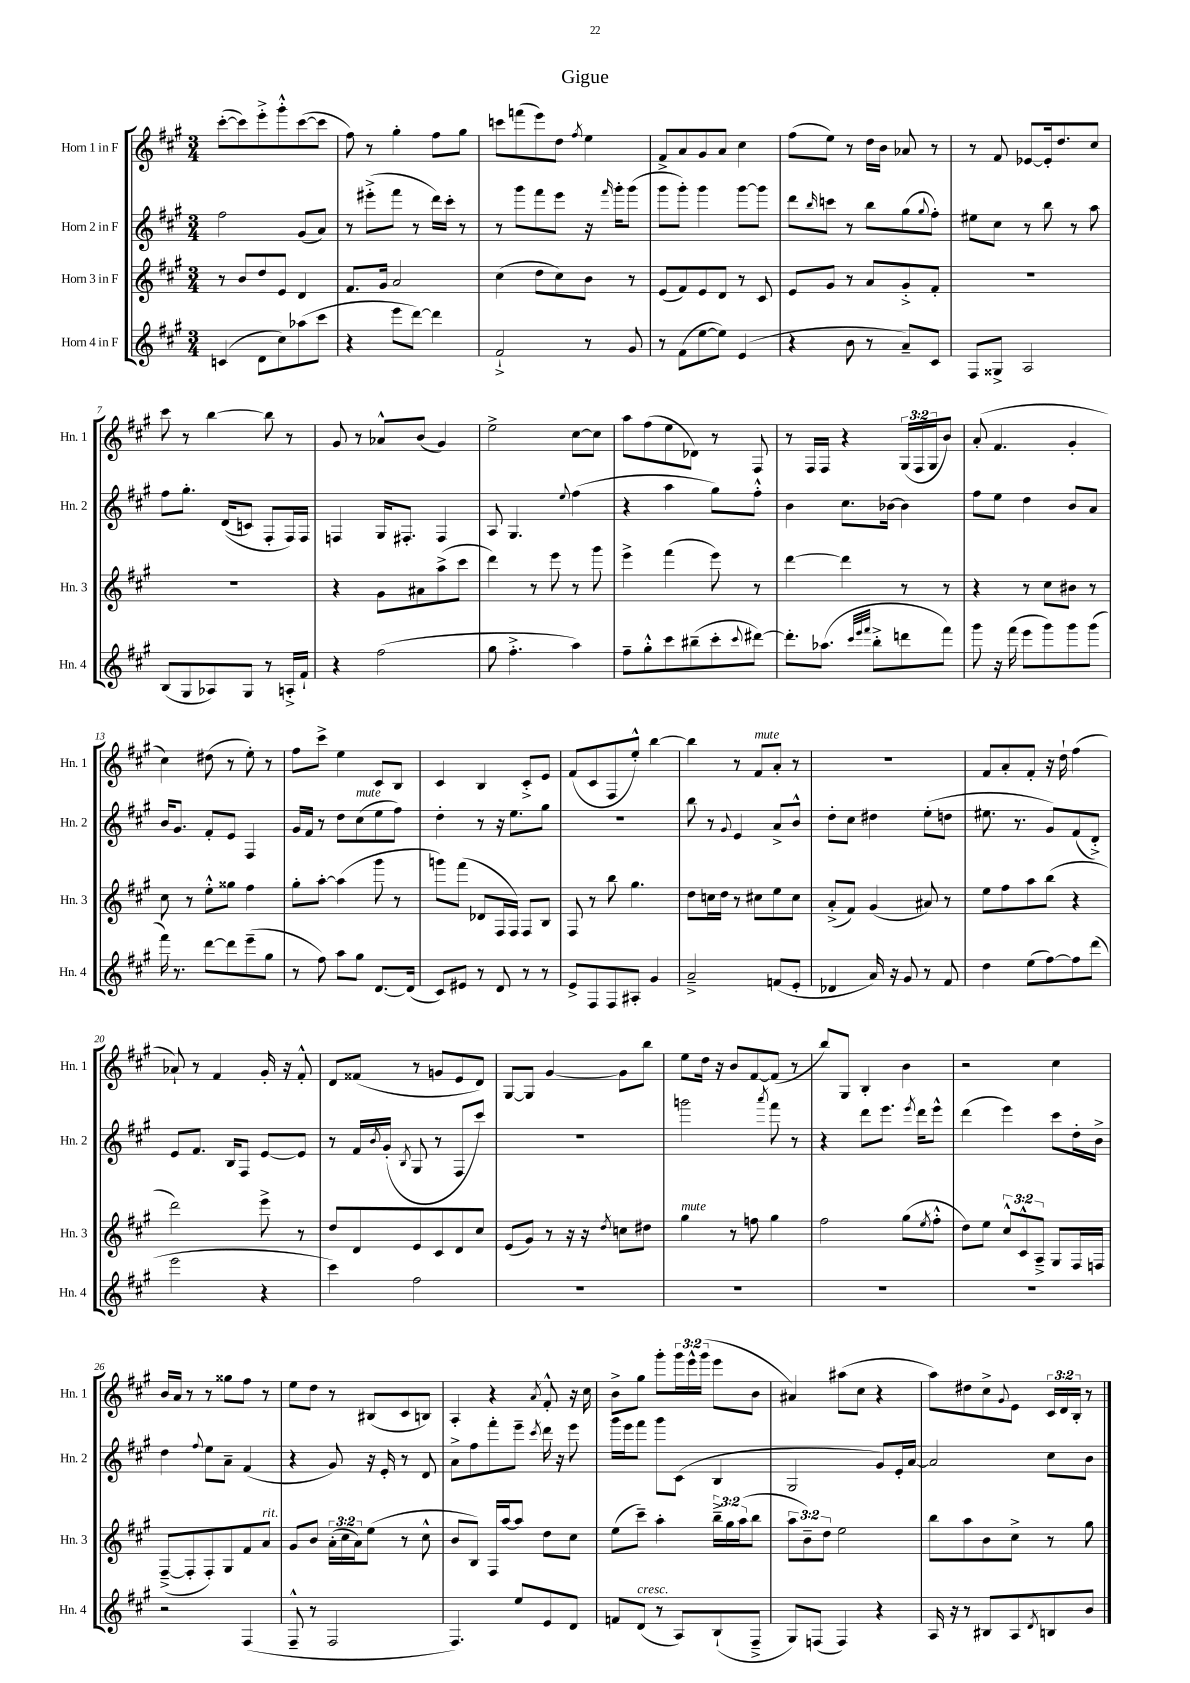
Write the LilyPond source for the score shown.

\header { title = "Gigue" }
<<
\new StaffGroup <<
\new Staff = "s0" \with { instrumentName = "Horn 1 in F" shortInstrumentName = "Hn. 1" } {
    \clef treble \key a \major \numericTimeSignature \time 3/4 \override Staff.TupletNumber.text = #tuplet-number::calc-fraction-text
    cis'''8~-.( cis'''8) e'''8-.-> gis'''8-.-^ cis'''8~( cis'''8 |
    fis''8) r8 gis''4-. fis''8 gis''8 |
    c'''8 f'''8( e'''8) d''8 \acciaccatura { fis''8 } e''4 |
    fis'8-> a'8 gis'8 a'8 cis''4 |
    fis''8( e''8) r8 d''16 b'16 aes'8 r8 |
    r8 fis'8 ees'8~ ees'16-. d''8. cis''8 |
    cis'''8 r8 b''4~ b''8 r8 |
    gis'8 r8 aes'8-^ b'8( gis'4) |
    e''2-> cis''8~ cis''8 |
    a''8 fis''8( e''8 des'8) r8 fis8 |
    r8 fis16 fis16 r4 \tuplet 3/2 { gis16( fis16 gis16 } b'8) |
    a'8-.( fis'4. gis'4-. |
    cis''4) dis''8( r8 e''8-.) r8 |
    fis''8 cis'''8-> e''4 cis'8 b8 |
    cis'4 b4 cis'8-.-> e'8 |
    fis'8( cis'8 fis8 e''8-.-^) b''4~ |
    b''4 r8 fis'8^\markup { \italic "mute" } a'8-. r8 |
    R2. |
    fis'8 a'8-. fis'8-. r16 d''16-! fis''4( |
    aes'8-!) r8 fis'4 gis'16-. r16 fis'8-.-^ |
    d'8 fisis'8( r8 g'8 e'8 d'8) |
    gis8~ gis8 gis'4~ gis'8 b''8 |
    e''8 d''16 r16 b'8 fis'8~ fis'8( r8 |
    b''8) gis8 b4-. b'4 |
    r2 cis''4 |
    b'16 a'16 r8 r8 gisis''8 fis''8 r8 |
    e''8 d''8 r8 bis8( cis'8 b8) |
    a4-. r4 \acciaccatura { a'8 } fis'8-.-^ r16 cis''16 |
    b'8-> gis''8 gis'''8-. \tuplet 3/2 { gis'''16 e'''16-^ gis'''16( } e'''8 b'8 |
    ais'4) ais''8( cis''8 r4 |
    a''8) dis''8 cis''8-> \appoggiatura { gis'8 } e'8 \tuplet 3/2 { cis'16 d'16 b16-. } r8 \bar "|." |
}
\new Staff = "s1" \with { instrumentName = "Horn 2 in F" shortInstrumentName = "Hn. 2" } {
    \clef treble \key a \major \numericTimeSignature \time 3/4
    fis''2 gis'8( a'8) |
    r8 eis'''8-.->( fis'''8 r8 d'''16) cis'''16-. r8 |
    r8 gis'''8 fis'''8 e'''8 r16 \grace { fis'''16 } gis'''16-. gis'''8( |
    gis'''8 gis'''8-.) gis'''4 gis'''8~ gis'''8 |
    d'''8 \grace { b''16 } c'''8 r8 b''8 gis''8( \appoggiatura { gis''8 } fis''8-.) |
    eis''8 cis''8 r8 b''8 r8 a''8 |
    fis''8 gis''8.-. d'16(\( c'8) fis8-. fis16\) fis16 |
    f4 gis16 fis8.-. fis4 |
    a8 gis4. \appoggiatura { e''8 } fis''4( |
    r4 a''4 gis''8) fis''8-.-^ |
    b'4 cis''8. bes'16~ bes'4 |
    fis''8 e''8 d''4 b'8 a'8 |
    b'16 gis'8. fis'8-. e'8 fis4 |
    gis'16 fis'16 r8 d''8 cis''8^\markup { \italic "mute" }( e''8 fis''8) |
    d''4-. r8 r16 e''8. gis''8 |
    R2. |
    b''8 r8 \appoggiatura { gis'8 } e'4 a'8-> b'8-^ |
    d''8-. cis''8 dis''4 e''8-.( d''8 |
    eis''8. r8. gis'8) fis'8( d'8-.->) |
    e'8 fis'8. b16 fis8 e'8~ e'8 |
    r8 fis'16 \acciaccatura { b'8 } gis'16-.( \acciaccatura { b8 } gis8 r8 fis8 cis'''8) |
    R2. |
    g'''2 \acciaccatura { a'''8 } fis'''8 r8 |
    r4 d'''8 e'''8. \acciaccatura { e'''8 } d'''16 e'''8-^ |
    d'''4( e'''4) cis'''8 d''16-. b'16-> |
    d''4 \appoggiatura { fis''8 } e''8 a'8-- fis'4( |
    r4 gis'8) r16 e'16-. r8 d'8 |
    a'8-> fis''8 fis'''8-. e'''8-- \acciaccatura { cis'''8 } d'''16 r16 e'''8 |
    gis'''16 e'''16 fis'''8 gis'''8 cis'8( b4 |
    gis2 gis'8) e'16-. a'16~ |
    a'2 cis''8 b'8 \bar "|." |
}
\new Staff = "s2" \with { instrumentName = "Horn 3 in F" shortInstrumentName = "Hn. 3" } {
    \clef treble \key a \major \numericTimeSignature \time 3/4 \override Staff.TupletNumber.text = #tuplet-number::calc-fraction-text
    r8 b'8 d''8 e'8 d'4 |
    fis'8. gis'16 a'2 |
    cis''4( d''8 cis''8) b'8 r8 |
    e'8( fis'8) e'8 d'8 r8 cis'8 |
    e'8 gis'8 r8 a'8 gis'8-.-> fis'8-. |
    R2. |
    R2. |
    r4 gis'8 ais'8 a''8->( cis'''8 |
    d'''4) r8 e'''8 r8 gis'''8 |
    e'''4-> fis'''4( e'''8) r8 |
    d'''4~ d'''4 r8 r8 |
    r4 r8 cis''8 bis'8 r8 |
    cis''8 r8 e''8-.-^ gisis''8 fis''4 |
    gis''8-. a''8~-. a''4( gis'''8 r8 |
    g'''8) fis'''8( des'8 fis16 fis16) fis8 b8 |
    fis8 r8 b''8 gis''4. |
    d''8 c''16 d''16 r8 cis''8 e''8 cis''8 |
    a'8-.->( fis'8) gis'4( ais'8) r8 |
    e''8 fis''8 a''8 b''8( r4 |
    d'''2) e'''8-> r8 |
    d''8 d'8 e'8 cis'8 d'8 cis''8 |
    e'8( gis'8) r8 r16 r16 \acciaccatura { d''8 } c''8 dis''8 |
    gis''4^\markup { \italic "mute" } r8 f''8 gis''4 |
    fis''2 gis''8( \acciaccatura { e''8 } fis''8-.-^ |
    d''8) e''8 \tuplet 3/2 { cis''8-^ cis'8-^ a8---> } gis8 fis16 f16 |
    fis8~--->( fis8-. fis8-.) gis8 fis'8 a'8^\markup { \italic "rit." } |
    gis'8 b'8 \tuplet 3/2 { a'16-.( cis''16 a'16) } e''8( r8 cis''8-^ |
    b'8 b8) fis16 a''16~ a''8 d''8 cis''8 |
    e''8( cis'''8--) a''4-. \tuplet 3/2 { b''16---> gis''16 a''16( } b''8 |
    \tuplet 3/2 { a''8 b'8--) d''8 } e''2 |
    b''8 a''8 b'8 cis''8-> r8 gis''8 \bar "|." |
}
\new Staff = "s3" \with { instrumentName = "Horn 4 in F" shortInstrumentName = "Hn. 4" } {
    \clef treble \key a \major \numericTimeSignature \time 3/4
    c'4( d'8 cis''8) aes''8( cis'''8 |
    r4 e'''8 d'''8~) d'''4 |
    fis'2-!-> r8 gis'8 |
    r8 fis'8( e''8~ e''8) e'4( |
    r4 b'8 r8 a'8--) cis'8 |
    fis8 gisis8-> a2 |
    b8( gis8 aes8) gis8 r8 a16-.-> fis'16-! |
    r4 fis''2( |
    gis''8 fis''4.-.-> a''4) |
    fis''8-- gis''8-.-^ cis'''8 bis''8--( cis'''8-. \appoggiatura { cis'''8 } dis'''8~) |
    dis'''8.-. aes''8.( \grace { cis'''32 e'''32 fis'''32 } b''8-.-> d'''8 fis'''8) |
    gis'''8 r16 fis'''16( e'''8 gis'''8) gis'''8 gis'''8( |
    fis'''16) r8. d'''8~ d'''8 e'''8--( gis''8 |
    r8 fis''8) a''8 gis''8 d'8.~ d'16( |
    cis'8) eis'8 r8 d'8 r8 r8 |
    e'8-> fis8 fis8 ais8-. gis'4 |
    a'2---> f'8( e'8-. |
    des'4 a'16) r16 gis'8 r8 fis'8 |
    d''4 e''8( fis''8~) fis''8 d'''8( |
    e'''2 r4 |
    cis'''4) fis''2 |
    R2. |
    R2. |
    R2. |
    R2. |
    r2 fis4( |
    fis8---^ r8 fis2 |
    fis4.) e''8 e'8 d'8 |
    f'8 d'8^\markup { \italic "cresc." }( r8 a8) b8-!( fis8---> |
    gis8) f8( f4) r4 |
    a16 r16 r8 bis8 a8 \acciaccatura { d'8 } b8 b'8 \bar "|." |
}
>>
>>
